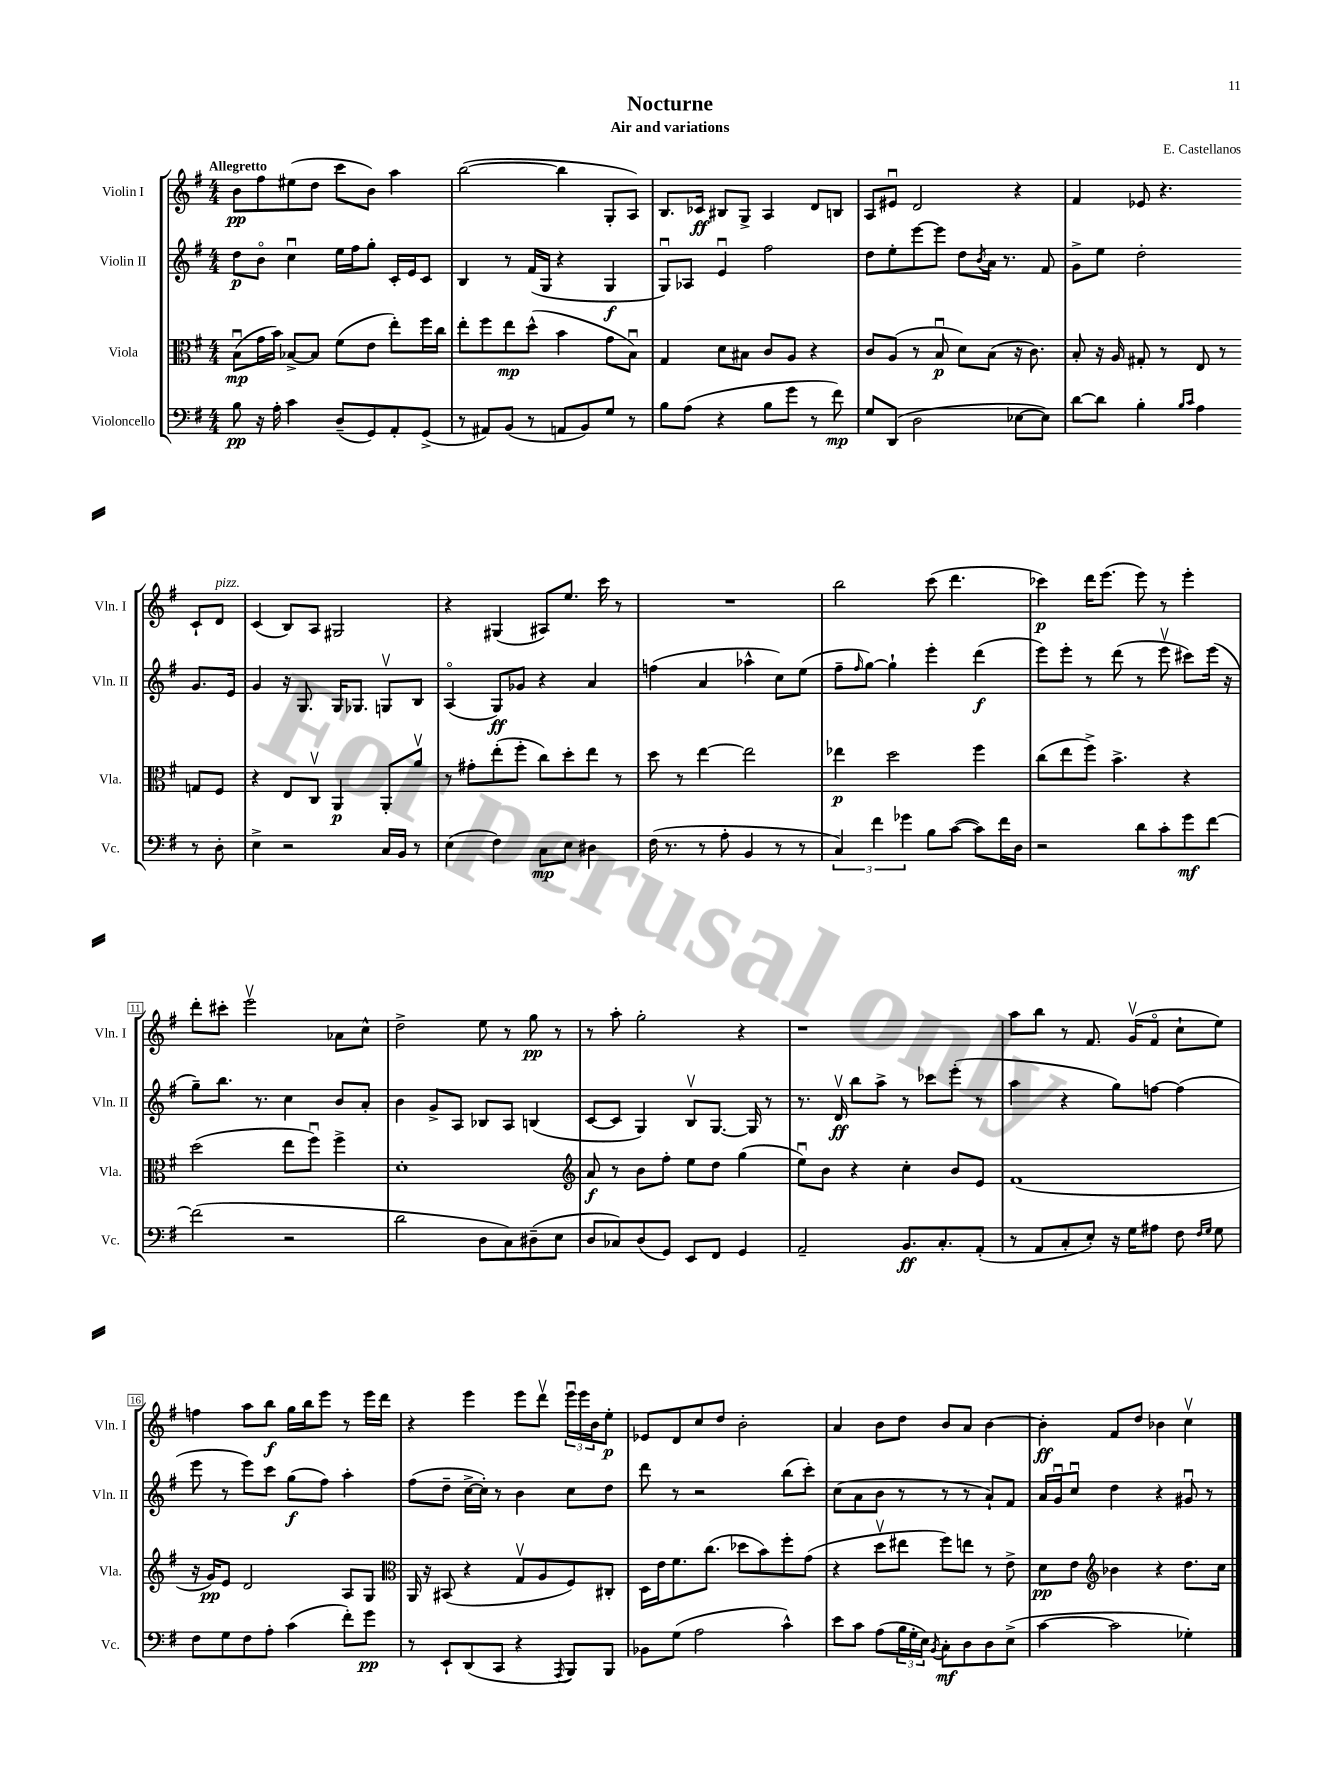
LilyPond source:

\header { title = "Nocturne" composer = "E. Castellanos" subtitle = "Air and variations" }
<<
\new StaffGroup <<
\new Staff = "s0" \with { instrumentName = "Violin I" shortInstrumentName = "Vln. I" } {
    \clef treble \key g \major \numericTimeSignature \time 4/4 \tempo "Allegretto"
    b'8\pp fis''8 eis''8( d''8 c'''8 b'8) a''4 |
    b''2~( b''4 g8-. a8) |
    b8. ces'16\ff bis8 g8-> a4 d'8 b8 |
    a8 eis'8\downbow d'2 r4 |
    fis'4 ees'8 r4. c'8-! d'8^\markup { \italic "pizz." } |
    c'4( b8) a8 gis2 |
    r4 gis4( ais8) e''8. c'''16 r8 |
    R1 |
    b''2 c'''8( d'''4. |
    ces'''4\p) d'''16 e'''8.( e'''8) r8 e'''4-. |
    d'''8-. cis'''8-. e'''2\upbow aes'8 c''8-^ |
    d''2-> e''8 r8 g''8\pp r8 |
    r8 a''8-. g''2-. r4 |
    r1 |
    a''8 b''8 r8 fis'8. g'16\upbow( fis'8\flageolet c''8-! e''8) |
    f''4 a''8 b''8\f g''16 b''16 e'''8 r8 e'''16 d'''16 |
    r4 e'''4 e'''8 d'''8\upbow \tuplet 3/2 { e'''16\downbow e'''16 b'16 } e''8-.\p |
    ees'8 d'8 c''8 d''8 b'2-. |
    a'4 b'8 d''8 b'8 a'8 b'4~ |
    b'4-.\ff fis'8 d''8 bes'4 c''4\upbow \bar "|." |
}
\new Staff = "s1" \with { instrumentName = "Violin II" shortInstrumentName = "Vln. II" } {
    \clef treble \key g \major \numericTimeSignature \time 4/4
    d''8\p b'8\flageolet c''4\downbow e''16 fis''16 g''8-. c'16-. e'16 c'8 |
    b4 r8 fis'16( g16 r4 g4\f |
    g8\downbow) aes8 e'4\downbow fis''2 |
    d''8 e''8-. e'''8~ e'''8 d''8 \acciaccatura { b'8 } a'16 r8. fis'8 |
    g'8-> e''8 d''2-. g'8. e'16 |
    g'4 r16 g8. g16 ges8. g8\upbow b8 |
    a4\flageolet( g8\ff) ges'8 r4 a'4 |
    f''4( a'4 aes''4-^ c''8) e''8( |
    fis''8-- \grace { fis''16 } g''8~) g''4-! e'''4-. d'''4\f( |
    e'''8) e'''8-. r8 d'''8( r8 e'''8\upbow cis'''8) e'''16( r16 |
    g''8--) b''8. r8. c''4 b'8 a'8-. |
    b'4 g'8-> a8 bes8 a8 b4( |
    c'8~ c'8 g4) b8\upbow g8.~ g16 r8 |
    r8. d'16\upbow\ff b''8 a''8-> r8 ces'''8 e'''8-.( r8 |
    a''4 r4 g''8) f''8~ f''4( |
    e'''8 r8 e'''8) c'''8 g''8\f( fis''8) a''4-. |
    fis''8( d''8-- c''16~-> c''16-.) r8 b'4 c''8 d''8 |
    d'''8 r8 r2 b''8( c'''8-.) |
    c''8( a'8 b'8 r8 r8 r8 a'8-!) fis'8 |
    a'16 g'16\downbow c''8\downbow d''4 r4 gis'8\downbow r8 \bar "|." |
}
\new Staff = "s2" \with { instrumentName = "Viola" shortInstrumentName = "Vla." } {
    \clef alto \key g \major \numericTimeSignature \time 4/4
    b8\downbow\mp( g'16 b'16) bes8~-> bes8 fis'8( e'8 e''8-.) fis''16 c''16 |
    e''8-. fis''8 e''8\mp d''8-^( b'4 g'8 b8\downbow) |
    g4 d'8 bis8 c'8 a8 r4 |
    c'8 a8( r8 b8\downbow\p d'8) b8( r16 c'8.) |
    b8-. r16 a16 gis8-. r8 e8 r8 g8 fis8 |
    r4 e8 c8\upbow a,4\p a,8-. a'8\upbow |
    r8 gis'8-. e''8-.( fis''8-. c''8) d''8-. e''8 r8 |
    d''8 r8 e''4~ e''2 |
    ees''4\p d''2 fis''4 |
    c''8( e''8 fis''8->) b'4.-> r4 |
    d''2( e''8 fis''8\downbow) fis''4-> |
    d'1-. |
    \clef treble a'8\f r8 b'8 fis''8-. e''8 d''8 g''4( |
    e''8\downbow) b'8 r4 c''4-. b'8 e'8 |
    fis'1( |
    r16 g'16\pp) e'8 d'2 a8 g8 |
    \clef alto a,16 r16 bis,8( r4 g8\upbow a8 fis8) cis8-. |
    d16 e'16 fis'8. c''8.( des''8 b'8) fis''8-. g'8( |
    r4 d''8\upbow eis''8 fis''8) e''8 r8 e'8-> |
    d'8\pp e'8 \clef treble bes'4 r4 d''8. c''16 \bar "|." |
}
\new Staff = "s3" \with { instrumentName = "Violoncello" shortInstrumentName = "Vc." } {
    \clef bass \key g \major \numericTimeSignature \time 4/4
    b8\pp r16 a16-. c'4 d8--( g,8) a,8-. g,8->( |
    r8 ais,8) b,8( r8 a,8 b,8) g8 r8 |
    b8 a8( r4 b8 g'8 r8 fis'8\mp) |
    g8 d,8( d2 ees8~ ees8) |
    d'8~ d'8 b4-. \grace { b16 c'16 } a4 r8 d8-. |
    e4-> r2 c16 b,16 r8 |
    e4( fis4) c8\mp e8 dis4 |
    fis16( r8. r8 a8-. b,4 r8 r8 |
    \tuplet 3/2 { c4) fis'4 ges'4 } b8 c'8~( c'8) fis'16 d16 |
    r2 d'8 c'8-. g'8\mf fis'8~ |
    fis'2( r2 |
    d'2 d8 c8) dis8--( e8 |
    d8 ces8) d8( g,8) e,8 fis,8 g,4 |
    a,2-- b,8.\ff c8.-. a,8-.( |
    r8 a,8 c8-. e8-.) r16 g16 ais8 fis8 \grace { fis16 g16 } g8 |
    fis8 g8 fis8 a8-. c'4( fis'8-.) g'8\pp |
    r8 e,8-! d,8( c,8 r4 \acciaccatura { a,,8 } b,,8) b,,8 |
    bes,8 g8( a2 c'4-^) |
    e'8 c'8 a8( \tuplet 3/2 { b16 g16-. e16) } \acciaccatura { b,8 } c8-.\mf d8 d8 e8->( |
    c'4~ c'2 ges4-.) \bar "|." |
}
>>
>>
\layout { \context { \Score \override BarNumber.stencil = #(make-stencil-boxer 0.1 0.3 ly:text-interface::print) } }
